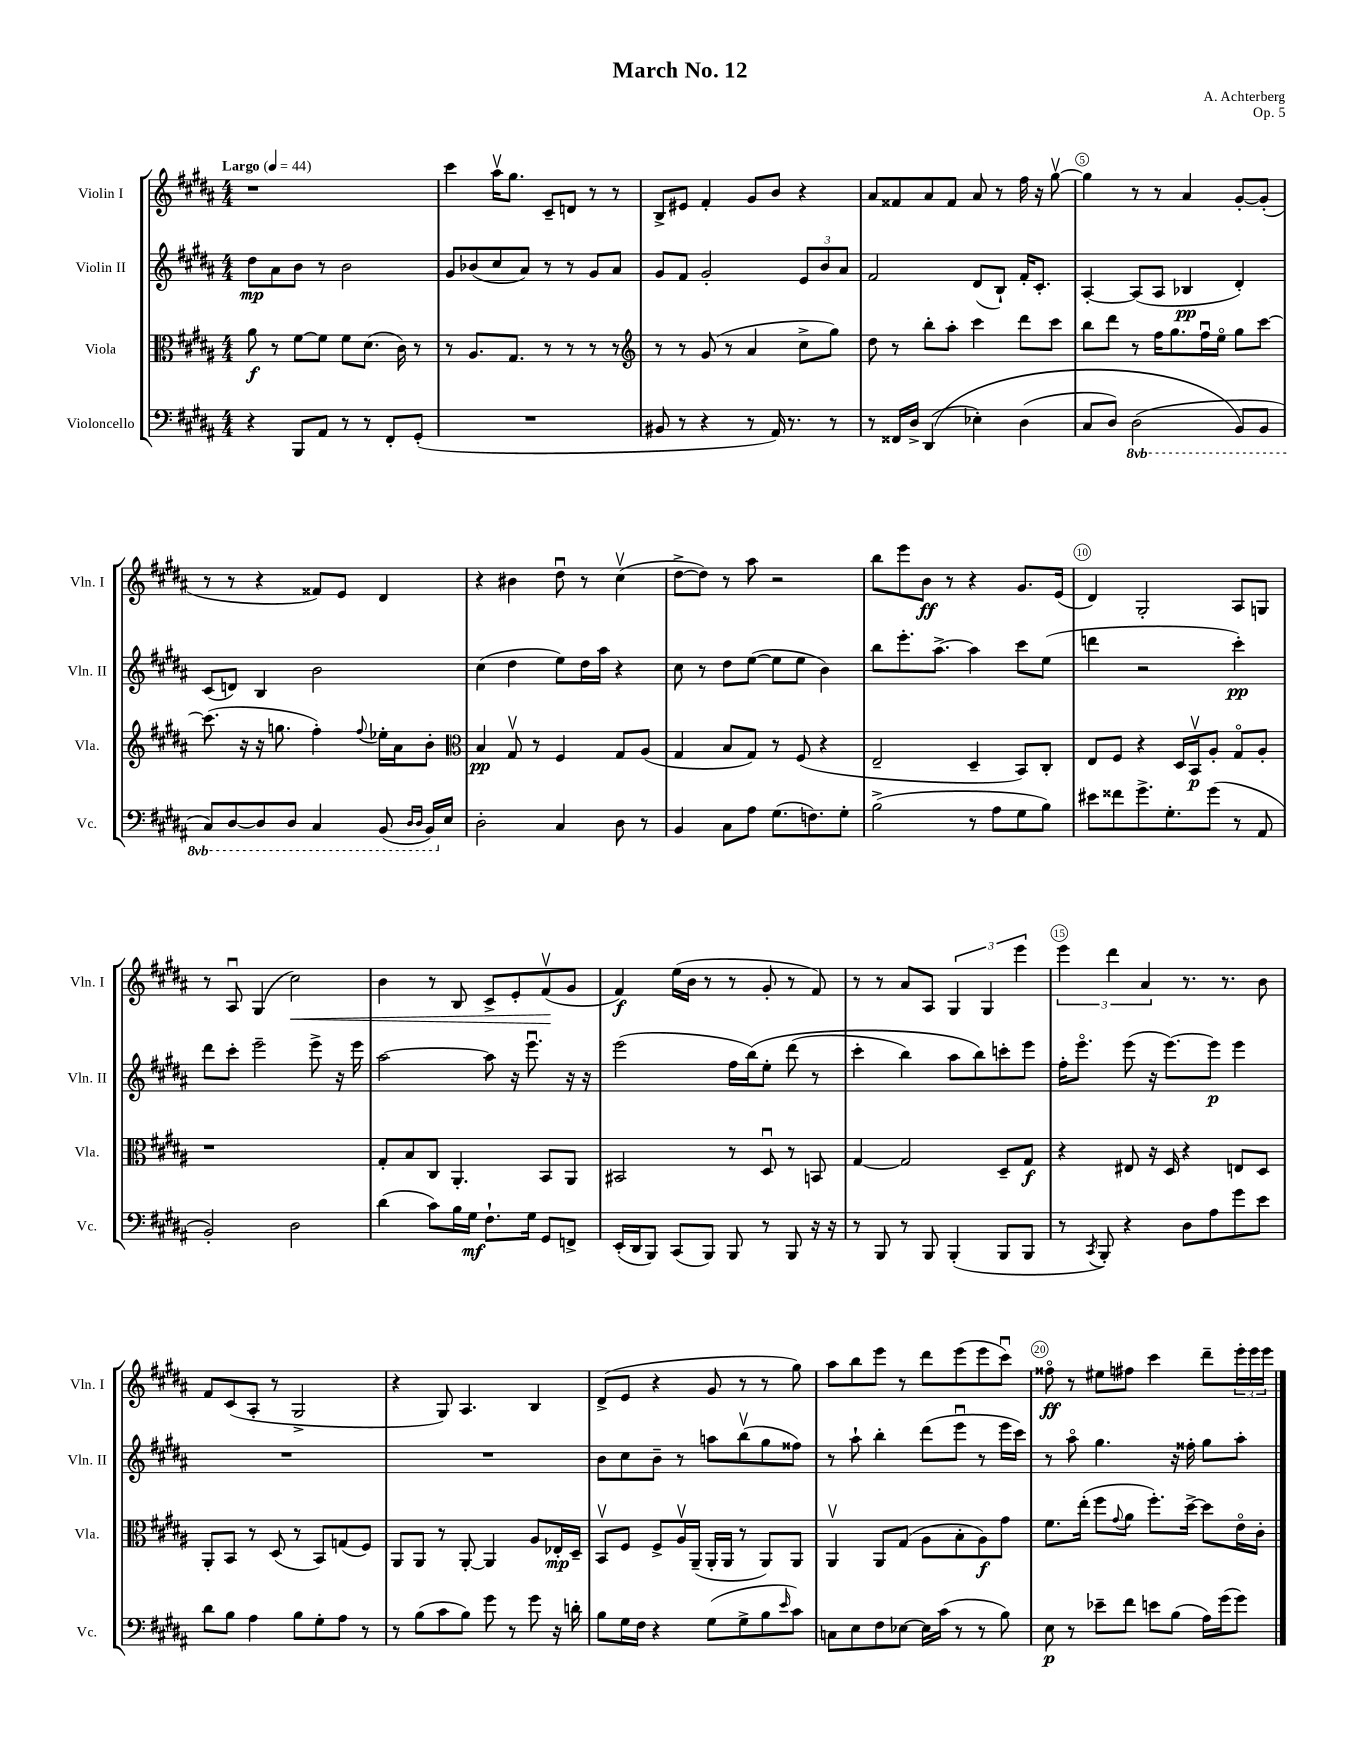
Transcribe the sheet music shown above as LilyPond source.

\header { title = "March No. 12" composer = "A. Achterberg" opus = "Op. 5" }
<<
\new StaffGroup <<
\new Staff = "s0" \with { instrumentName = "Violin I" shortInstrumentName = "Vln. I" } {
    \clef treble \key b \major \numericTimeSignature \time 4/4 \tempo "Largo" 4 = 44
    r1 |
    cis'''4 ais''16\upbow gis''8. cis'8-- d'8 r8 r8 |
    b8-> eis'8 fis'4-. gis'8 b'8 r4 |
    ais'8 fisis'8 ais'8 fisis'8 ais'8 r8 fis''16 r16 gis''8~\upbow |
    gis''4 r8 r8 ais'4 gis'8~-. gis'8-.( |
    r8 r8 r4 fisis'8) e'8 dis'4 |
    r4 bis'4 dis''8\downbow r8 cis''4\upbow( |
    dis''8~-> dis''8) r8 ais''8 r2 |
    b''8 e'''8 b'8\ff r8 r4 gis'8. e'16( |
    dis'4) gis2-. ais8 g8 |
    r8 ais8\downbow gis4( cis''2\<) |
    b'4 r8 b8 cis'8-> e'8-. fis'8\upbow\!( gis'8 |
    fis'4\f) e''16( b'16 r8 r8 gis'8-. r8 fis'8) |
    r8 r8 ais'8 ais8 \tuplet 3/2 { gis4 gis4 e'''4 } |
    \tuplet 3/2 { e'''4 dis'''4 ais'4 } r8. r8. b'8 |
    fis'8 cis'8( ais8-. r8 gis2-> |
    r4 gis8) ais4. b4 |
    dis'8->( e'8 r4 gis'8 r8 r8 gis''8) |
    ais''8 b''8 e'''8 r8 dis'''8 e'''8( e'''8 cis'''8\downbow) |
    fisis''8\flageolet\ff r8 eis''8 fis''8 cis'''4 dis'''8-- \tuplet 3/2 { e'''16-. e'''16 e'''16 } \bar "|." |
}
\new Staff = "s1" \with { instrumentName = "Violin II" shortInstrumentName = "Vln. II" } {
    \clef treble \key b \major \numericTimeSignature \time 4/4
    dis''8\mp ais'8 b'8 r8 b'2 |
    gis'8 bes'8( cis''8 ais'8) r8 r8 gis'8 ais'8 |
    gis'8 fis'8 gis'2-. \tuplet 3/2 { e'8 b'8 ais'8 } |
    fis'2 dis'8( b8-!) fis'16-. cis'8.-. |
    ais4~-. ais8( ais8 bes4\pp dis'4-.) |
    cis'8( d'8) b4 b'2 |
    cis''4( dis''4 e''8) dis''16 ais''16 r4 |
    cis''8 r8 dis''8 e''8~( e''8 e''8 b'4) |
    b''8 e'''8.-. ais''8.~-> ais''4 cis'''8 e''8( |
    d'''4 r2 cis'''4-.\pp) |
    dis'''8 cis'''8-. e'''2-- e'''8-> r16 e'''16 |
    ais''2~ ais''8 r16 e'''8.\downbow r16 r16 |
    e'''2( fis''16 b''16)\( e''8-. dis'''8( r8 |
    cis'''4-. b''4) ais''8 b''8\) c'''8-. e'''8 |
    fis''16-. e'''8.\flageolet e'''8( r16 e'''8.~) e'''8\p e'''4 |
    R1 |
    R1 |
    b'8 cis''8 b'8-- r8 a''8 b''8\upbow( gis''8 fisis''8) |
    r8 ais''8-! b''4-. dis'''8( e'''8\downbow r8 e'''16 cis'''16) |
    r8 ais''8\flageolet gis''4. r16 fisis''16-. gis''8 ais''8-. \bar "|." |
}
\new Staff = "s2" \with { instrumentName = "Viola" shortInstrumentName = "Vla." } {
    \clef alto \key b \major \numericTimeSignature \time 4/4
    ais'8\f r8 fis'8~ fis'8 fis'8 dis'8.( cis'16) r8 |
    r8 ais8. gis8. r8 r8 r8 r8 |
    \clef treble r8 r8 gis'8( r8 ais'4 cis''8-> gis''8) |
    dis''8 r8 b''8-. ais''8-. cis'''4 dis'''8 cis'''8 |
    b''8 dis'''8 r8 fis''16 gis''8. fis''16\downbow e''16\flageolet gis''8 cis'''8~ |
    cis'''8.( r16 r16 g''8. fis''4-.) \appoggiatura { fis''8 } ees''16-. ais'16 b'8-. |
    \clef alto b4\pp gis8\upbow r8 fis4 gis8 ais8( |
    gis4 b8 gis8) r8 fis8( r4 |
    e2-- dis4-- b,8) cis8-. |
    e8 fis8 r4 dis16 b,16\upbow\p ais8-. gis8\flageolet ais8-. |
    r1 |
    gis8-. b8 cis8 ais,4.-. b,8 ais,8 |
    bis,2 r8 dis8\downbow r8 b,8 |
    gis4~ gis2 dis8-- gis8\f |
    r4 eis8 r16 dis16 r4 e8 dis8 |
    ais,8-. b,8 r8 dis8( r8 b,8) g8( fis8) |
    ais,8 ais,8 r8 ais,8~-. ais,4 ais8 ees16-.\mp dis16-- |
    b,8\upbow fis8 fis8-> ais16\upbow ais,16--( ais,16-. ais,16 r8 ais,8) ais,8 |
    ais,4\upbow ais,8 gis8( ais8 b8-. ais8\f) gis'8 |
    fis'8. e''16-.( fis''8 \appoggiatura { gis'8 } ais'8 fis''8.-.) dis''16~-> dis''8 e'16\flageolet cis'16-. \bar "|." |
}
\new Staff = "s3" \with { instrumentName = "Violoncello" shortInstrumentName = "Vc." } {
    \clef bass \key b \major \numericTimeSignature \time 4/4 \set Staff.ottavationMarkups = #ottavation-simple-ordinals
    r4 b,,8 ais,8 r8 r8 fis,8-. gis,8-.( |
    R1 |
    bis,8 r8 r4 r8 ais,16) r8. r8 |
    r8 fisis,16 dis16-> dis,4(\( ees4-.) dis4( |
    cis8 dis8) \ottava #-1 dis,2( b,,8\) b,,8 |
    cis,8) dis,8~ dis,8 dis,8 cis,4 b,,8( \grace { dis,16 dis,16 } b,,16) \ottava #0 e16 |
    dis2-. cis4 dis8 r8 |
    b,4 cis8 ais8 gis8.( f8.) gis8-. |
    b2->( r8 ais8 gis8 b8) |
    eis'8 fisis'8 gis'8.-> gis8.-. gis'8( r8 ais,8 |
    b,2-.) dis2 |
    dis'4( cis'8) b16 gis16\mf fis8.-! gis16 gis,8 f,8-> |
    e,16-.( dis,16 b,,8) cis,8( b,,8) b,,8 r8 b,,8 r16 r16 |
    r8 b,,8 r8 b,,8 b,,4-.( b,,8 b,,8 |
    r8 \acciaccatura { cis,8 } b,,8-.) r4 dis8 ais8 gis'8 e'8 |
    dis'8 b8 ais4 b8 gis8-. ais8 r8 |
    r8 b8( cis'8 b8) gis'8 r8 gis'8 r16 d'16-. |
    b8 gis16 fis16 r4 gis8( gis8-> b8 \grace { e'16 } cis'8) |
    c8 e8 fis8 ees8~ ees16 cis'16( r8 r8 b8) |
    e8\p r8 ees'8-- fis'8 e'8 b8( ais16) gis'16( gis'8) \bar "|." |
}
>>
>>
\layout { \context { \Score \override BarNumber.break-visibility = ##(#f #t #t) barNumberVisibility = #(every-nth-bar-number-visible 5) \override BarNumber.stencil = #(make-stencil-circler 0.1 0.3 ly:text-interface::print) } }
